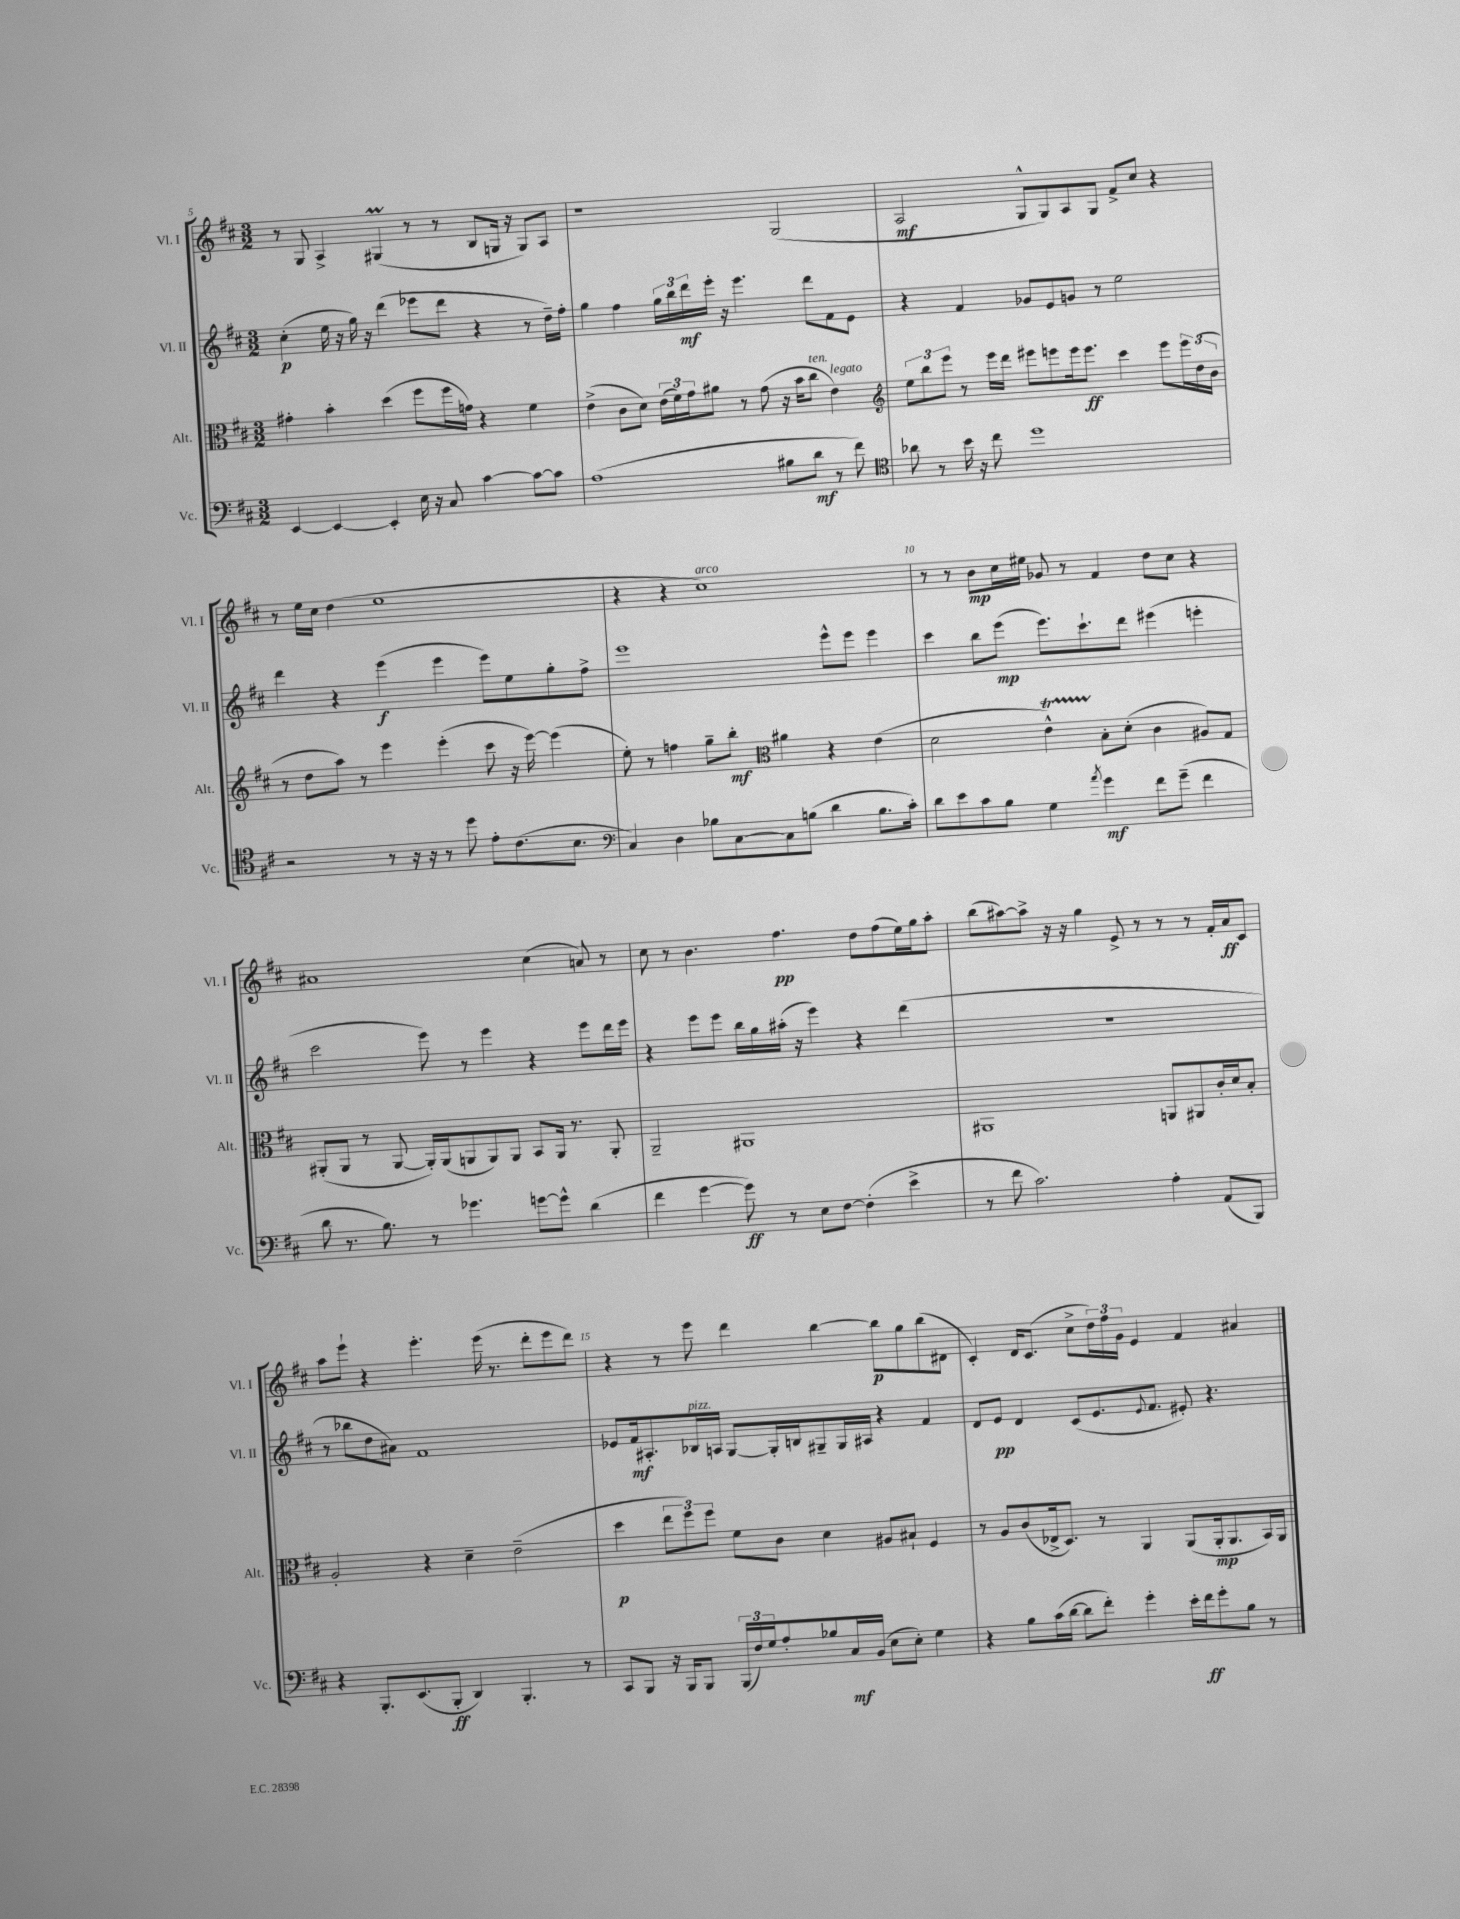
<<
\new StaffGroup <<
\new Staff = "s0" \with { instrumentName = "Vl. I" shortInstrumentName = "Vl. I" } {
    \clef treble \key d \major \numericTimeSignature \time 3/2
    r8 g8 a4-> gis4\prall( r8 r8 b8 g16 r16 g8) a8 |
    r1 g2( |
    a2\mf g8-^ g8) a8 g8 fis'8-> cis''8 r4 |
    r8 e''16 cis''16 d''4( e''1 |
    r4 r4 cis''1^\markup { \italic "arco" }) |
    r8 r8 b'8\mp cis''16 eis''16 ges'8 r8 fis'4 d''8 cis''8 r4 |
    ais'1 cis''4( a'8) r8 |
    cis''8 r8 b'4. fis''4.\pp d''8 fis''8( e''16) g''16 a''8-. |
    b''8( ais''8~) ais''8-> r16 r16 g''4 e'8-> r8 r8 r8 fis'16-. a'16\ff cis'8 |
    a''8 e'''8-! r4 e'''4.-. e'''16( r8. d'''8-. e'''8 d'''8) |
    r4 r8 e'''8 d'''4 b''4~ b''8\p g''8 b''8( dis'8 |
    cis'4-.) d'16 cis'8.( cis''8-> \tuplet 3/2 { d''16) fis''16 g'16 } e'4 fis'4 ais'4 \bar "|." |
}
\new Staff = "s1" \with { instrumentName = "Vl. II" shortInstrumentName = "Vl. II" } {
    \clef treble \key d \major \numericTimeSignature \time 3/2
    cis''4-.\p( e''16 r16 g''16) r16 d'''4( ees'''8 d'''8 r4 r8 d''16--) fis''16-. |
    g''4 fis''4 \tuplet 3/2 { g''16 b''16 d'''16\mf } e'''16-. r16 e'''4. d'''8 fis'8 e'8 |
    r4 fis'4 ges'8 e'8 g'8 r8 e''2 |
    d'''4 r4 e'''4\f( e'''4 e'''8) e''8 g''8-. fis''8-> |
    e'''1 e'''8-^ e'''8 e'''4 |
    cis'''4 b''8 e'''8\mp( e'''8.) cis'''8.-! d'''8 eis'''4( e'''4-. |
    cis'''2 e'''8) r8 e'''4 r4 e'''8 d'''16 e'''16 |
    r4 e'''8 e'''8 b''16 g''16 ais''16-.( r16 e'''4) r4 d'''4( |
    R1. |
    r8 bes''8 d''8 ais'8) fis'1 |
    ees'8 fis'16\mf ais8.-. bes16^\markup { \italic "pizz." } a16 g8~ g16-. b16 gis8-- gis16 ais16 r4 fis'4 |
    d'8 e'8\pp d'4 cis'8( e'8. \appoggiatura { e'8 } fis'8. eis'8-.) r4. \bar "|." |
}
\new Staff = "s2" \with { instrumentName = "Alt." shortInstrumentName = "Alt." } {
    \clef alto \key d \major \numericTimeSignature \time 3/2
    gis'4-. b'4-. d''4( fis''8 fis''16 g'16) r4 fis'4 |
    e'4->( cis'8 d'8) \tuplet 3/2 { e'16( fis'16) g'16 } ais'8 r8 g'8( r16 b'16 cis''8^\markup { \italic "ten." } e'4^\markup { \italic "legato" }) |
    \clef treble \tuplet 3/2 { e''8 b''8 e'''8 } r8 e'''16 d'''16 eis'''8 e'''8 e'''16 e'''8.\ff cis'''4 e'''8 \tuplet 3/2 { e'''16 d''16( b'16 } |
    r8 d''8 a''8) r8 e'''4 e'''4-.( cis'''8 r16 e'''16~) e'''4( |
    e''8-.) r8 f''4 g''8-- b''8-.\mf \clef alto ais'4 r4 e'4( |
    d'2 e'4-^\startTrillSpan) b8-.\stopTrillSpan d'8-.( cis'4 ais8) g8 |
    ais,8-.( ais,8 r8 ais,8~ ais,16-.) ais,16( a,8 a,8) a,8 b,8 a,16 r8. a,8-. |
    a,2-- ais,1 |
    ais,1 a,8 ais,8 cis'16-. d'16 b8-. |
    a2-. r4 d'4-- e'2--( |
    d''4\p \tuplet 3/2 { e''8 fis''8) fis''8 } fis'8 cis'8 d'4 ais8 bis8-! fis4 |
    r8 a8 cis'8( ees16-> d8.) r8 a,4 a,8( a,16-.\mp a,8. b,16) a,16 \bar "|." |
}
\new Staff = "s3" \with { instrumentName = "Vc." shortInstrumentName = "Vc." } {
    \clef bass \key d \major \numericTimeSignature \time 3/2
    e,4~ e,4~ e,4-. e16 r16 cis8 cis'4~ cis'8~ cis'8 |
    a1( bis8 d'8\mf r8 fis'8) |
    \clef tenor aes'8 r8 b'16 r16 cis''8 d''1 |
    r2 r8 r16 r16 r8 d''8 e'8-. cis'8.( b8. |
    \clef bass cis4) d4 bes8 cis8~ cis8 b8( d'4 b8. cis'16-.) |
    d'8 e'8 cis'8 b8 g4 \acciaccatura { a'8 } g'4\mf fis'8 g'8--( fis'4 |
    d'8 r8. b8.) r8 ges'4. g'8~ g'8-^ d'4( |
    fis'4 g'4~ g'8\ff) r8 e8 fis8~ fis4-.( e'4-> |
    r8 fis'8 cis'2.) a4-. a,8( b,,8) |
    r4 b,,8.-. e,8.( b,,8-.\ff d,4) b,,4.-. r8 |
    cis,8 b,,8 r16 b,,16 b,,8 \tuplet 3/2 { b,,16( fis16) g16 } a8-. bes8 cis16\mf b,16( e8 e8-.) g4 |
    r4 b8 cis'16( d'16~ d'8 fis'8-.) g'4-. e'16-. fis'16\ff g'8-. b8 r8 \bar "|." |
}
>>
>>
\layout { \context { \Score currentBarNumber = #5 \override BarNumber.break-visibility = ##(#f #t #t) barNumberVisibility = #(every-nth-bar-number-visible 5) } }
